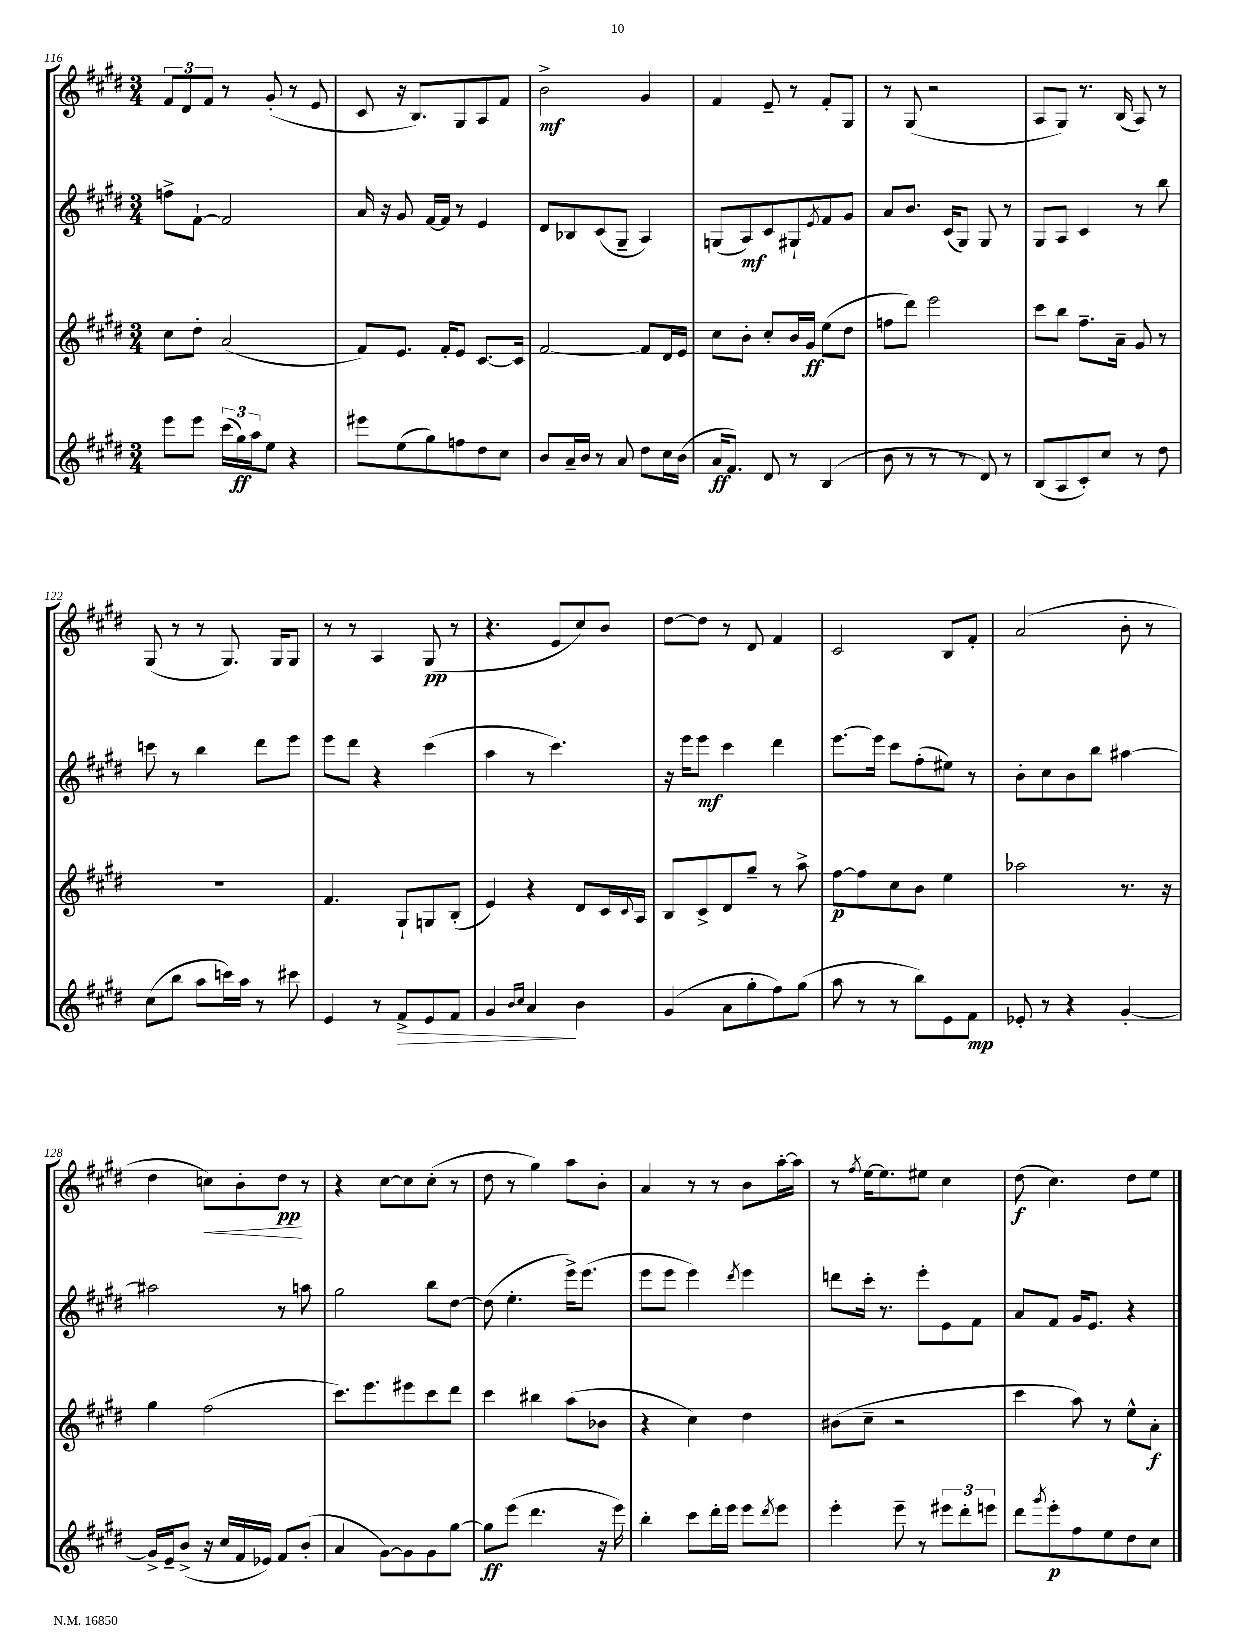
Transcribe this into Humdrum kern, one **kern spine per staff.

**kern	**kern	**kern	**kern
*staff4	*staff3	*staff2	*staff1
*clefG2	*clefG2	*clefG2	*clefG2
*k[f#c#g#d#]	*k[f#c#g#d#]	*k[f#c#g#d#]	*k[f#c#g#d#]
*M3/4	*M3/4	*M3/4	*M3/4
8eee\L	8cc#\L	8ff^\L	12f#/L
.	.	.	12d#/
8eee\J	8dd#'\J	[8f#`\J	.
.	.	.	12f#/J
(24ccc#\LL	(2a/	2f#/]	8r
24gg#\)	.	.	.
24aa\J	.	.	.
8ee\J	.	.	(8g#'/
4r	.	.	8r
.	.	.	8e/
=	=	=	=
8eee#\L	8f#/L)	16a/	8c#/
.	.	16r	.
(8ee\	8.e/J	8g#/	16r
.	.	.	8.B/L)
8gg#\)	.	[16f#/LL	.
.	16f#'/LK	16f#/]JJ	.
8ff\	8e/J	8r	8G#/
8dd#\	[8.c#/L	4e/	8A/
8cc#\J	.	.	8f#/J
.	16c#/]Jk	.	.
=	=	=	=
8b/L	[2f#/	8d#/L	2b^\
16a~/L	.	8B-/	.
16b/JJ	.	.	.
8r	.	(8c#/	.
8a/	.	8G#~/J	.
8dd#\L	8f#/]L	4A/)	4g#/
16cc#\L	16d#/L	.	.
(16b\JJ	16e/JJ	.	.
=	=	=	=
16a/LK	8cc#\L	(8G/L	4f#/
8.f#/J)	.	.	.
.	8b'\J	8A/)	.
8d#/	8cc#'/L	8c#/	8e~/
8r	16b/L	8G#`/	8r
.	16g#/JJ	.	.
.	.	8qe/	.
(4B/	(8ee\L	8f#/	8f#'/L
.	8dd#\J	8g#/J	8G#/J
=	=	=	=
8b\	8ff\L	8a/L	8r
8r	8ddd#\J)	8.b/J	(8G#/
8r	2eee\	.	2r
.	.	(16c#/LK	.
8r	.	8G#/J)	.
8d#/)	.	8G#/	.
8r	.	8r	.
=	=	=	=
(8B/L	8ccc#\L	8G#/L	8A/L
8A/	8bb\J	8A/J	8G#/J)
8c#'/)	8.ff#~\L	4c#/	8.r
8cc#/J	.	.	.
.	16a~\Jk	.	(16B/
8r	8g#/	8r	8A/)
8dd#\	8r	8bb\	8r
=	=	=	=
(8cc#\L	2.r	8ccc\	(8G#/
8bb\J	.	8r	8r
8aa\L	.	4bb\	8r
16ccc\L)	.	.	8.G#/)
16aa\JJ	.	.	.
8r	.	8ddd#\L	.
.	.	.	16G#/LK
8ccc#\	.	8eee\J	8G#/J
=	=	=	=
4e/	4.f#/	8eee\L	8r
.	.	8ddd#\J	8r
8r	.	4r	4A/
8f#^/L	8G#`/L	.	.
8e/	8G/	(4ccc#\	(8G#/
8f#/J	(8B'/J	.	8r
=	=	=	=
4g#/	4e/)	4aa\	4.r
16qqb/LL	.	.	.
16qqcc#/JJ	.	.	.
4a/	4r	8r	.
.	.	4.ccc#\)	8e/L
4b\	8d#/L	.	8cc#/)
.	16c#/L	.	8b/J
.	8qqc#/	.	.
.	16A/JJ	.	.
=	=	=	=
(4g#/	8B/L	16r	[8dd#\L
.	.	16eee\LK	.
.	8c#^/	8eee\J	8dd#\]J
8a\L	8d#/	4ccc#\	8r
8gg#'\	8gg#~/J	.	8d#/
8ff#\)	8r	4ddd#\	4f#/
(8gg#\J	8aa^\	.	.
=	=	=	=
8aa\	[8ff#\L	[8.eee\L	2c#/
8r	8ff#\]	.	.
.	.	16eee\]Jk	.
8r	8cc#\	8ccc#\L	.
8bb\L)	8b\J	(8ff#'\	.
8e\	4ee\	8ee#\J)	8B/L
8f#\J	.	8r	8f#'/J
=	=	=	=
8e-'/	2aa-\	8b'\L	(2a/
8r	.	8cc#\	.
4r	.	8b\	.
.	.	8bb\J	.
[4g#'/	8.r	[4aa#\	8b'\
.	.	.	8r
.	16r	.	.
=	=	=	=
16g#^/]LL	4gg#\	2aa#\]	4dd#\
16e~/J	.	.	.
(8b^/J	.	.	.
16r	(2ff#\	.	8cc\L)
16cc#/LL	.	.	.
16f#/	.	.	8b'\
16e-/JJ)	.	.	.
8f#/L	.	8r	8dd#\J
(8b'/J	.	8aa\	8r
=	=	=	=
4a/	8.ccc#\L)	2gg#\	4r
.	8.eee\	.	.
[8g#\L)	.	.	[8cc#\L
8g#\]	8eee#\	.	8cc#\]
8g#\	8ccc#\	8bb\L	(8cc#'\J
[8gg#\J	8ddd#\J	[8dd#\J	8r
=	=	=	=
8gg#\]L	4ccc#\	(8dd#\]	8dd#\
(8eee\J	.	4.ee'\	8r
4.ddd#\	4bb#\	.	4gg#\)
.	(8aa\L	16eee^\LK)	8aa\L
.	.	(8.eee\J	.
16r	8b-\J	.	8b'\J
16eee\)	.	.	.
=	=	=	=
4bb'\	4r	8eee\L	4a/
.	.	8eee\J	.
8ccc#\L	4cc#\)	4eee\)	8r
16ddd#'\L	.	.	8r
16eee\JJ	.	.	.
.	.	8qddd#/	.
8eee\L	4dd#\	4eee\	8b\L
8qddd#/	.	.	.
8eee\J	.	.	[16aa'\L
.	.	.	16aa\]JJ
=	=	=	=
4eee'\	(8b#\L	8ddd\L	8r
.	.	.	8qff#/
.	8cc#~\J	16ccc#'\Jk	[16ee\LK
.	.	8.r	8.ee\]
8eee~\	2r	.	.
8r	.	8eee'\L	8ee#\J
12eee#\L	.	8e\	4cc#\
12ddd#'\	.	.	.
.	.	8f#\J	.
12eee\J	.	.	.
=	=	=	=
8ddd#\L	4ccc#\	8a/L	(8dd#\
8qggg#/	.	.	.
8eee'\	.	8f#/J	4.cc#\)
8ff#\	8aa\)	16g#/LK	.
.	.	8.e/J	.
8ee\	8r	.	.
8dd#\	8ee^^\L	4r	8dd#\L
8cc#\J	8a'\J	.	8ee\J
==	==	==	==
*-	*-	*-	*-
